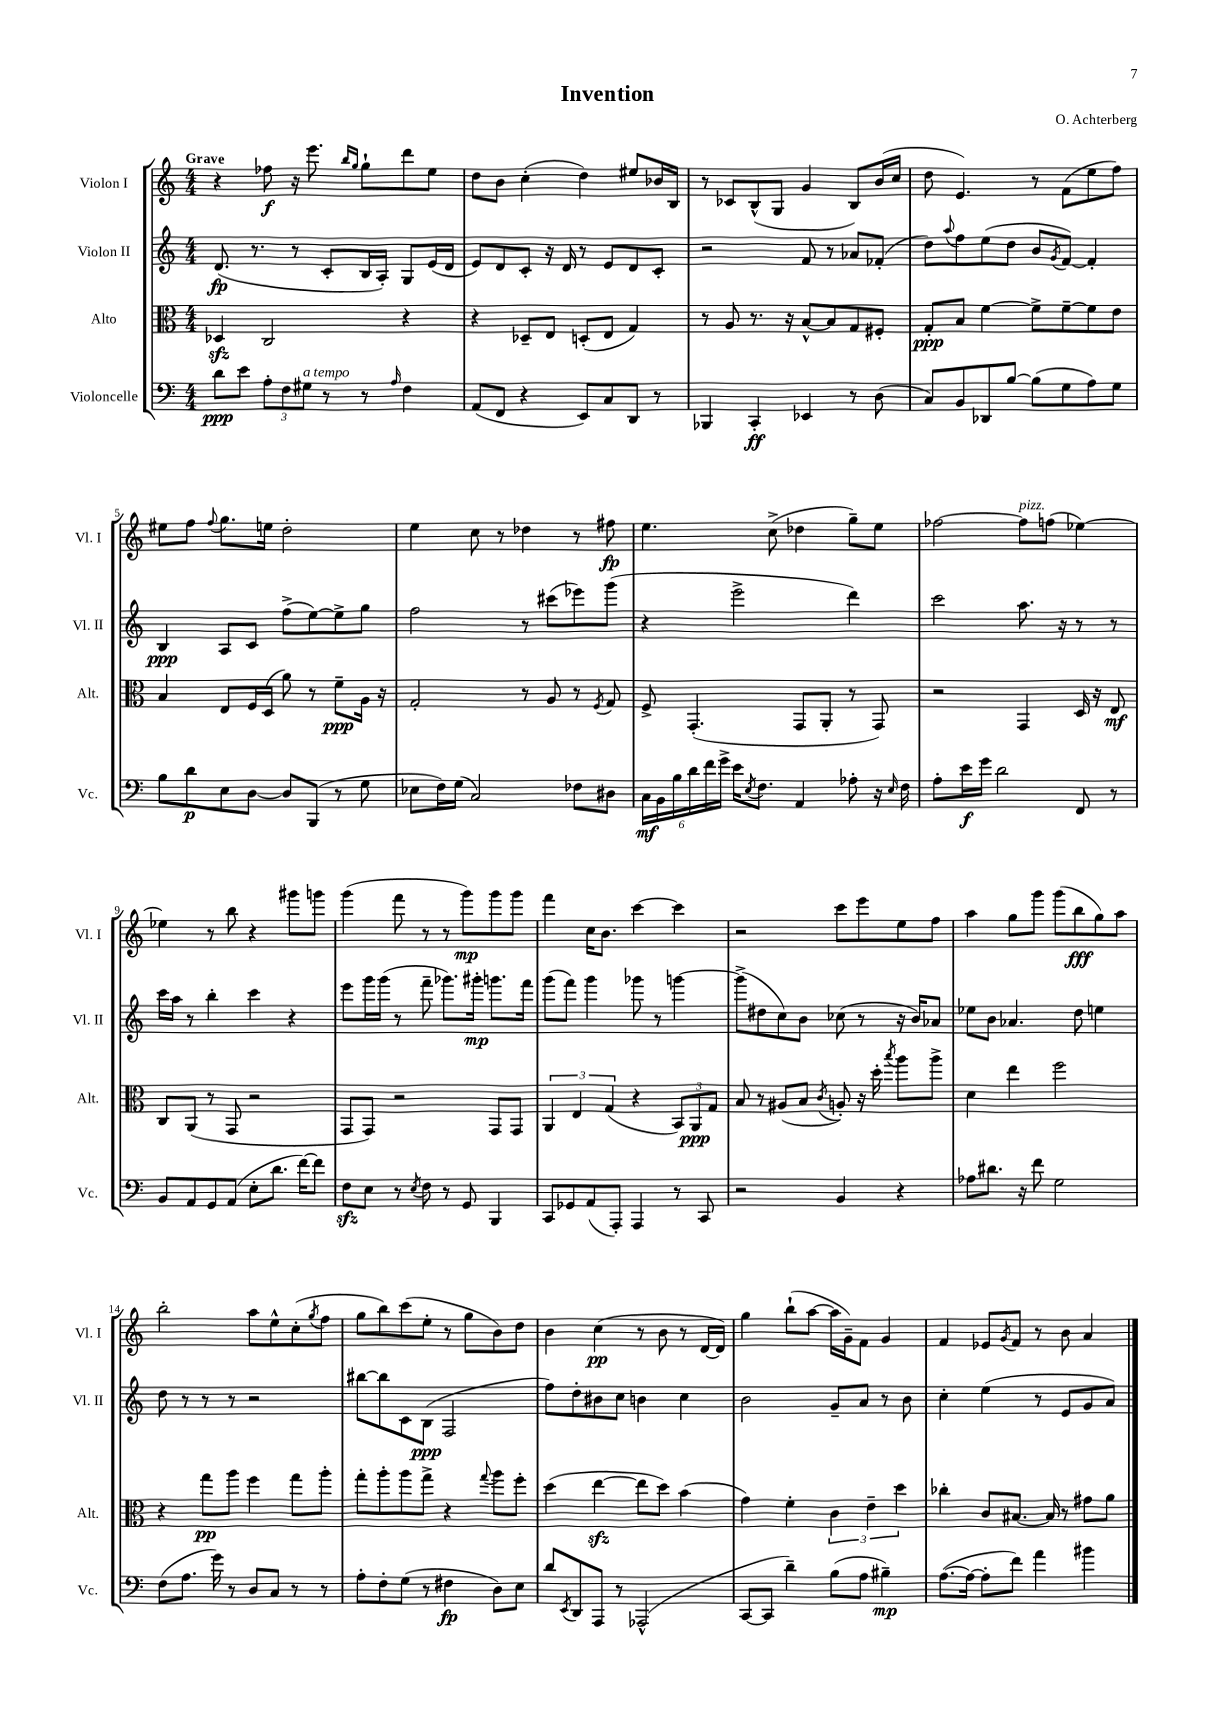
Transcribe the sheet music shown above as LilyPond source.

\header { title = "Invention" composer = "O. Achterberg" }
<<
\new StaffGroup <<
\new Staff = "s0" \with { instrumentName = "Violon I" shortInstrumentName = "Vl. I" } {
    \clef treble \key c \major \numericTimeSignature \time 4/4 \tempo "Grave"
    r4 fes''8\f r16 e'''8. \grace { b''16 g''16 } g''8-! d'''8 e''8 |
    d''8 b'8 c''4-.( d''4) eis''8 bes'16 b16 |
    r8 ces'8 b8-^( g8 g'4 b8) b'16( c''16 |
    d''8 e'4.) r8 f'8( e''8 f''8) |
    eis''8 f''8 \appoggiatura { f''8 } g''8. e''16 d''2-. |
    e''4 c''8 r8 des''4 r8 fis''8\fp |
    e''4. c''8->( des''4 g''8--) e''8 |
    fes''2~ fes''8^\markup { \italic "pizz." } f''8( ees''4~) |
    ees''4 r8 b''8 r4 gis'''8 g'''8 |
    g'''4( f'''8 r8 r8 g'''8\mp) g'''8 g'''8 |
    f'''4 c''16 b'8. c'''4~ c'''4 |
    r2 c'''8 e'''8 e''8 f''8 |
    a''4 g''8 g'''8 g'''8( b''8\fff g''8) a''8 |
    b''2-. a''8 e''8-^ c''8-.( \acciaccatura { g''8 } f''8 |
    g''8 b''8) c'''8( e''8-. r8 g''8 b'8) d''8 |
    b'4 c''4\pp( r8 b'8 r8 d'16~ d'16) |
    g''4 b''8-!( a''8~ a''16 g'16--) f'8 g'4 |
    f'4 ees'8 \acciaccatura { g'8 } f'8 r8 b'8 a'4 \bar "|." |
}
\new Staff = "s1" \with { instrumentName = "Violon II" shortInstrumentName = "Vl. II" } {
    \clef treble \key c \major \numericTimeSignature \time 4/4
    d'8.\fp( r8. r8 c'8-. b16 a16-.) g8 e'16( d'16 |
    e'8) d'8 c'8-. r16 d'16 r8 e'8 d'8 c'8-. |
    r2 f'8 r8 aes'8 fes'8-.( |
    d''8) \appoggiatura { a''8 } f''8 e''8( d''8 b'8 \acciaccatura { g'8 } f'8~) f'4-. |
    b4\ppp a8 c'8 f''8->( e''8~) e''8-> g''8 |
    f''2 r8 cis'''8( ees'''8) g'''8( |
    r4 e'''2-> d'''4) |
    c'''2 a''8. r16 r8 r8 |
    c'''16 a''16 r8 b''4-. c'''4 r4 |
    e'''8 g'''16 g'''16( r8 f'''8-- ges'''8.) gis'''16-.\mp g'''8. f'''16 |
    g'''8( f'''8) g'''4 ges'''8 r8 g'''4~ |
    g'''8->( dis''8 c''8) b'8 ces''8( r8 r16 b'16) aes'8 |
    ees''8 b'8 aes'4. d''8 e''4 |
    d''8 r8 r8 r8 r2 |
    bis''8~ bis''8 c'8 b8\ppp( f2 |
    f''8) d''8-. bis'8 c''8 b'4 c''4 |
    b'2 g'8-- a'8 r8 b'8 |
    c''4-. e''4( r8 e'8 g'8 a'8) \bar "|." |
}
\new Staff = "s2" \with { instrumentName = "Alto" shortInstrumentName = "Alt." } {
    \clef alto \key c \major \numericTimeSignature \time 4/4
    des4\sfz c2 r4 |
    r4 des8-- e8 d8-.( e8 g4) |
    r8 a8 r8. r16 b8~-^ b8 g8 fis8-. |
    g8-.\ppp b8 f'4~ f'8-> f'8~-- f'8 e'8 |
    b4 e8 f16 d16( a'8) r8 f'8--\ppp a16 r16 |
    g2-. r8 a8 r8 \acciaccatura { f8 } g8 |
    f8-> g,4.-.( g,8 a,8-. r8 g,8) |
    r2 g,4 d16 r16 e8\mf |
    c8 a,8( r8 g,8 r2 |
    g,8 g,8) r2 g,8 g,8 |
    \tuplet 3/2 { a,4 e4 g4( } r4 \tuplet 3/2 { b,8) a,8\ppp g8 } |
    b8 r8 ais8( b8 \acciaccatura { c'8 } a8-.) r16 d''16-. \acciaccatura { b''8 } a''8 a''8-> |
    d'4 e''4 f''2 |
    r4 g''8\pp a''8 f''4 g''8 a''8-. |
    g''8-. a''8-. a''8 g''8-> r4 \appoggiatura { g''8 } a''8 f''8-. |
    d''4( e''4~\sfz e''8 d''8) b'4( |
    g'4) f'4-. \tuplet 3/2 { c'4 e'4-- d''4 } |
    ces''4-. c'8 bis8.~ bis16 r8 gis'8 a'8 \bar "|." |
}
\new Staff = "s3" \with { instrumentName = "Violoncelle" shortInstrumentName = "Vc." } {
    \clef bass \key c \major \numericTimeSignature \time 4/4
    d'8\ppp e'8 \tuplet 3/2 { a8-. f8 gis8^\markup { \italic "a tempo" } } r8 r8 \grace { a16 } f4 |
    a,8( f,8 r4 e,8) c8 d,8 r8 |
    bes,,4 c,4-.\ff ees,4 r8 d8( |
    c8) b,8 des,8 b8~ b8( g8 a8) g8 |
    b8 d'8\p e8 d8~ d8 b,,8( r8 g8 |
    ees8 f16) g16( c2) fes8 dis8 |
    \tuplet 6/4 { c16\mf b,16 b16 d'16 f'16 g'16-> } e'16 \acciaccatura { e8 } f8. a,4 aes8-. r16 \grace { e16 } f16 |
    a8-. e'16\f g'16 d'2 f,8 r8 |
    b,8 a,8 g,8 a,8( e8-. d'8. f'16~) f'8 |
    f8\sfz e8 r8 \acciaccatura { e8 } f8 r8 g,8 b,,4 |
    c,8 ges,8 a,8( a,,8-.) a,,4 r8 c,8 |
    r2 b,4 r4 |
    aes8 dis'8. r16 f'8 g2 |
    f8( a8. g'16) r8 d8 c8 r8 r8 |
    a8-. f8-. g8( r8 fis4\fp d8) e8 |
    d'8 \acciaccatura { e,8 } d,8 a,,8 r8 aes,,2-^( |
    c,8~ c,8 d'4--) b8( a8 bis4--\mp) |
    a8.~( a16~ a8-. f'8) a'4 bis'4 \bar "|." |
}
>>
>>
